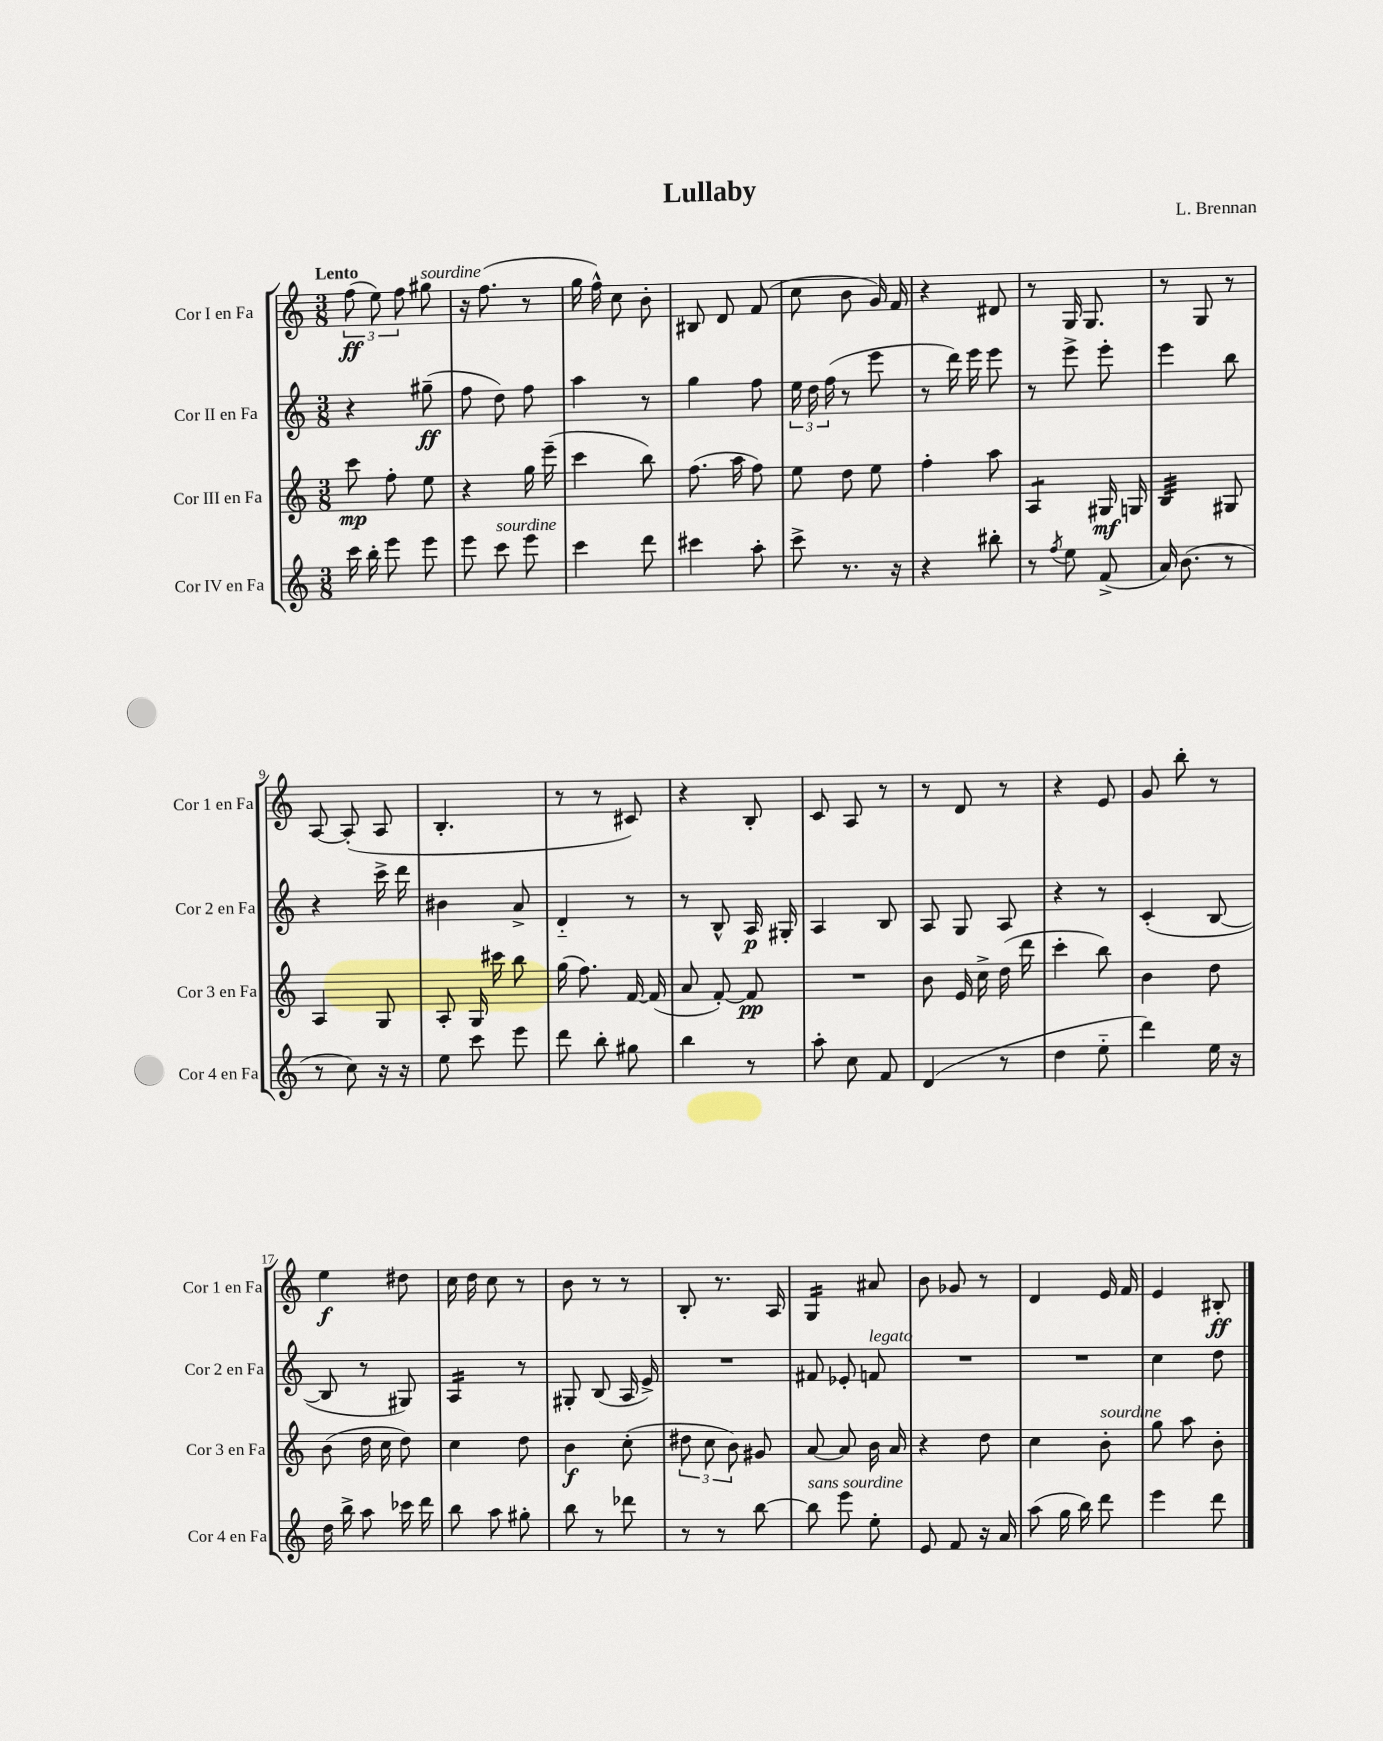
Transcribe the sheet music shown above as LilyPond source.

\header { title = "Lullaby" composer = "L. Brennan" }
<<
\new StaffGroup <<
\new Staff = "s0" \with { instrumentName = "Cor I en Fa" shortInstrumentName = "Cor 1 en Fa" } {
    \clef treble \key c \major \numericTimeSignature \time 3/8 \tempo "Lento"
    \autoBeamOff \tuplet 3/2 { f''8\ff( e''8) f''8 } gis''8^\markup { \italic "sourdine" } |
    r16 f''8.( r8 |
    g''16 f''16-^) c''8 b'8-. |
    bis8 d'8 f'8( |
    c''8 b'8 g'16) f'16 |
    r4 dis'8 |
    r8 g16 g8. |
    r8 g8 r8 |
    a8~ a8-.( a8 |
    b4.-. |
    r8 r8 cis'8) |
    r4 b8-. |
    c'8 a8 r8 |
    r8 d'8 r8 |
    r4 e'8 |
    g'8 b''8-. r8 |
    e''4\f dis''8 |
    c''16 d''16 c''8 r8 |
    b'8 r8 r8 |
    b8-. r8. a16 |
    g4:16 ais'8 |
    b'8 ges'8 r8 |
    d'4 e'16 f'16 |
    e'4 bis8-.\ff \bar "|." |
}
\new Staff = "s1" \with { instrumentName = "Cor II en Fa" shortInstrumentName = "Cor 2 en Fa" } {
    \clef treble \key c \major \numericTimeSignature \time 3/8
    \autoBeamOff r4 gis''8--\ff( |
    f''8 d''8) f''8 |
    a''4 r8 |
    g''4 f''8 |
    \tuplet 3/2 { e''16 d''16 f''16( } r8 e'''8 |
    r8 d'''16) e'''16 e'''8 |
    r8 e'''8-> e'''8-. |
    e'''4 b''8 |
    r4 c'''16-> d'''16 |
    bis'4 a'8-> |
    d'4-_ r8 |
    r8 b8-^ a16\p gis16-. |
    a4 b8 |
    a8 g8 a8 |
    r4 r8 |
    c'4-.( b8~ |
    b8 r8 gis8) |
    a4:16 r8 |
    gis8-. b8( a16 e'16->) |
    R4. |
    fis'8 ees'8-. f'8^\markup { \italic "legato" } |
    R4. |
    R4. |
    c''4 d''8 \bar "|." |
}
\new Staff = "s2" \with { instrumentName = "Cor III en Fa" shortInstrumentName = "Cor 3 en Fa" } {
    \clef treble \key c \major \numericTimeSignature \time 3/8
    \autoBeamOff c'''8\mp f''8-. e''8 |
    r4 g''16 e'''16--( |
    c'''4 b''8) |
    f''8.( a''16 f''8) |
    e''8 d''8 e''8 |
    f''4-. a''8 |
    a4:8 gis16\mf g16 |
    b4:32 gis8 |
    a4 g8 |
    a8-. g16 cis'''16 b''8 |
    g''16( f''8.) f'16~ f'16( |
    a'8 f'8~-.) f'8\pp |
    R4. |
    b'8 e'16 c''16-> d''16( d'''16 |
    c'''4-. b''8) |
    b'4 d''8 |
    b'8( d''16 c''16 d''8) |
    c''4 d''8 |
    b'4\f c''8-.( |
    \tuplet 3/2 { dis''8 c''8 b'8) } gis'8 |
    a'8~ a'8 b'16 a'16 |
    r4 d''8 |
    c''4 b'8-.^\markup { \italic "sourdine" } |
    g''8 a''8 b'8-. \bar "|." |
}
\new Staff = "s3" \with { instrumentName = "Cor IV en Fa" shortInstrumentName = "Cor 4 en Fa" } {
    \clef treble \key c \major \numericTimeSignature \time 3/8
    \autoBeamOff c'''16 b''16-. e'''8 e'''8 |
    e'''8 c'''8^\markup { \italic "sourdine" } e'''8 |
    c'''4 d'''8 |
    cis'''4 a''8-. |
    c'''8-> r8. r16 |
    r4 bis''8-. |
    r8 \acciaccatura { f''8 } e''8 f'8->( |
    a'16) b'8.( r8 |
    r8 c''8) r16 r16 |
    e''8 c'''8 e'''8 |
    d'''8 b''8-. gis''8 |
    b''4 r8 |
    a''8-. c''8 f'8 |
    d'4( r8 |
    d''4 e''8-_ |
    d'''4) e''16 r16 |
    d''16 b''16-> a''8 ces'''16 d'''16 |
    b''8 a''8 gis''8-. |
    b''8 r8 des'''8 |
    r8 r8 b''8~ |
    b''8^\markup { \italic "sans sourdine" } e'''8 e''8-. |
    e'8 f'8 r16 a'16 |
    a''8( g''16 b''16) d'''8 |
    e'''4 d'''8 \bar "|." |
}
>>
>>
